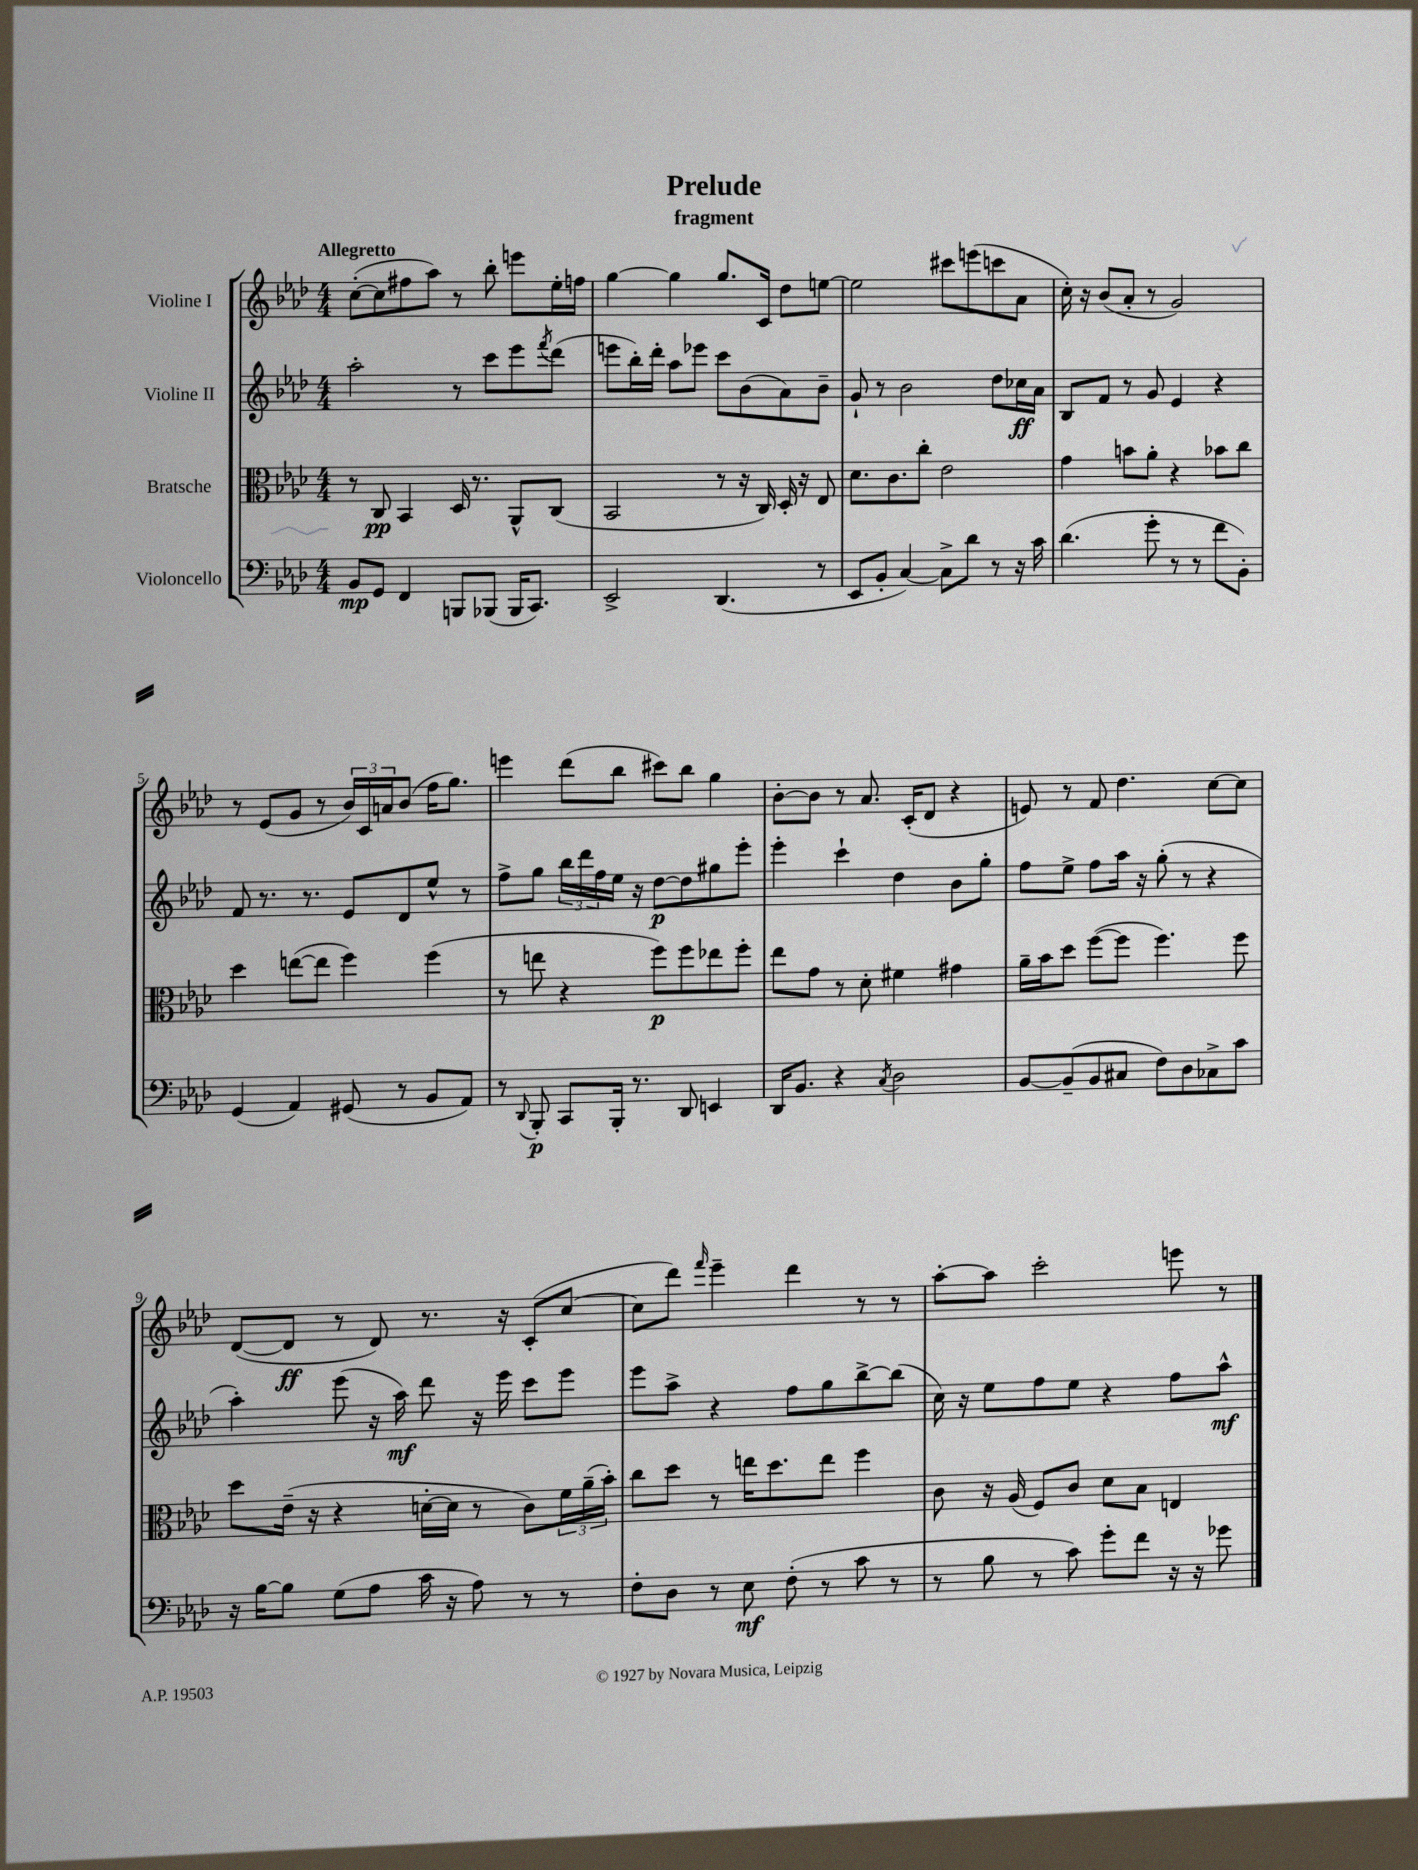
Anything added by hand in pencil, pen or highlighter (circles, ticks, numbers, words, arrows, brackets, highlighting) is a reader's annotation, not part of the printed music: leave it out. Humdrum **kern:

**kern	**dynam	**kern	**dynam	**kern	**dynam	**kern	**dynam
*part4	*part4	*part3	*part3	*part2	*part2	*part1	*part1
*staff4	*staff4	*staff3	*staff3	*staff2	*staff2	*staff1	*staff1
*I"Violoncello	*	*I"Bratsche	*	*I"Violine II	*	*I"Violine I	*
*clefF4	*	*clefC3	*	*clefG2	*	*clefG2	*
*k[b-e-a-d-]	*	*k[b-e-a-d-]	*	*k[b-e-a-d-]	*	*k[b-e-a-d-]	*
*M4/4	*	*M4/4	*	*M4/4	*	*M4/4	*
=1	=1	=1	=1	=1	=1	=1	=1
!	!	!	!	!	!	!LO:TX:a:B:t=Allegretto	!
8BB-/L	mp	8r	.	2aa-'\	.	([8cc'\L	.
8GG/J	.	8C/	pp	.	.	8cc\]	.
4FF/	.	4BB-/	.	.	.	8ff#X\	.
.	.	.	.	.	.	8aa-\J)	.
8BBBn/L	.	16D-/	.	8r	.	8r	.
.	.	8.r	.	.	.	.	.
(8BBB-X/J	.	.	.	8ccc\L	.	8bb-'\	.
16BBB-/KL	.	8AA-^^/L	.	8eee-\	.	8eeen\L	.
8.CC/J)	.	.	.	.	.	.	.
.	.	.	.	8qfff/	.	.	.
.	.	(8C/J	.	(8ddd-\J	.	16ee-'\L	.
.	.	.	.	.	.	16ffn\JJ	.
=2	=2	=2	=2	=2	=2	=2	=2
2EE-^/	.	2BB-/	.	8eeen\L	.	[4gg\	.
.	.	.	.	16bb-'\L)	.	.	.
.	.	.	.	16ddd-'\JJ	.	.	.
.	.	.	.	8aa-\L	.	4gg\]	.
.	.	.	.	8eee-X\J	.	.	.
(4.DD-/	.	8r	.	8ccc\L	.	8.gg/L	.
.	.	16r	.	(8b-\	.	.	.
.	.	16C/)	.	.	.	16c/Jk	.
.	.	16D-'/	.	8a-\)	.	8dd-\L	.
.	.	16r	.	.	.	.	.
8r	.	8E-/	.	8b-~\J	.	[8een\J	.
=3	=3	=3	=3	=3	=3	=3	=3
8EE-/L	.	8.d-\L	.	8g`/	.	2ee\]	.
8BB-'/J	.	.	.	8r	.	.	.
.	.	8.c\	.	.	.	.	.
[4C/)	.	.	.	2b-\	.	.	.
.	.	8cc'\J	.	.	.	.	.
8C^\L]	.	2e-\	.	.	.	8ccc#X\L	.
8d-\J	.	.	.	.	.	(8eeen\	.
8r	.	.	.	8dd-\L	.	8cccn\	.
16r	.	.	.	16cc-X\L	ff	8a-\J	.
16c\	.	.	.	16a-\JJ	.	.	.
=4	=4	=4	=4	=4	=4	=4	=4
(4.d-\	.	4g\	.	8B-/L	.	16cc'\)	.
.	.	.	.	.	.	16r	.
.	.	.	.	8f/J	.	(8b-/L	.
.	.	8bn\L	.	8r	.	8a-'/J	.
8g'\	.	8a-'\J	.	8g/	.	8r	.
8r	.	4r	.	4e-/	.	2g/)	.
8r	.	.	.	.	.	.	.
8f\L	.	8b-X\L	.	4r	.	.	.
8BB-'\J)	.	8cc\J	.	.	.	.	.
!!LO:LB:g=z
=5	=5	=5	=5	=5	=5	=5	=5
(4GG/	.	4dd-\	.	8f/	.	8r	.
.	.	.	.	8.r	.	(8e-/L	.
4AA-/)	.	([8een\L	.	.	.	8g/J	.
.	.	.	.	8.r	.	.	.
.	.	8ee\J]	.	.	.	8r	.
(8GG#X/	.	4ff\)	.	8e-/L	.	24b-/LL)	.
.	.	.	.	.	.	24c/	.
.	.	.	.	.	.	24an/J	.
8r	.	.	.	8d-/	.	(8b-/J	.
8BB-/L	.	(4ff\	.	8ee-^^/J	.	16ff\KL	.
.	.	.	.	.	.	8.gg\J)	.
8AA-/J)	.	.	.	8r	.	.	.
=6	=6	=6	=6	=6	=6	=6	=6
8r	.	8r	.	8ff^\L	.	4eeen\	.
8qqDD-/	.	.	.	.	.	.	.
8BBB-'/	p	8een\	.	8gg\J	.	.	.
8CC/L	.	4r	.	24bb-\LL	.	(8ddd-\L	.
.	.	.	.	24ddd-\	.	.	.
.	.	.	.	24ff\	.	.	.
16BBB-'/Jk	.	.	.	16ee-\JJ	.	8bb-\J	.
8.r	.	.	.	16r	.	.	.
.	.	8ff\L)	p	[8dd-\L	p	8ccc#X\L)	.
8DD-/	.	8ff\	.	8dd-\]	.	8bb-\J	.
4EEn/	.	8ee-X\	.	8gg#X\	.	4gg\	.
.	.	8ff'\J	.	8eee-'\J	.	.	.
=7	=7	=7	=7	=7	=7	=7	=7
16DD-/KL	.	8ee-\L	.	4eee-'\	.	[8b-'\L	.
8.BB-/J	.	.	.	.	.	.	.
.	.	8g\J	.	.	.	8b-\J]	.
4r	.	8r	.	4ccc`\	.	8r	.
.	.	8d-'\	.	.	.	8.a-/	.
8qC/	.	.	.	.	.	.	.
2D-\	.	4f#X\	.	4dd-\	.	.	.
.	.	.	.	.	.	(16c'/KL	.
.	.	.	.	.	.	8d-/J	.
.	.	4g#X\	.	8b-\L	.	4r	.
.	.	.	.	8gg'\J	.	.	.
=8	=8	=8	=8	=8	=8	=8	=8
[8BB-/L	.	16a-~\LL	.	8ff\L	.	8en/)	.
.	.	16b-\J	.	.	.	.	.
(8BB-~/]	.	8dd-\J	.	8ee-^\J	.	8r	.
8BB-/	.	([8ff\L	.	8ff\L	.	8f/	.
8C#X/J	.	8ff\J]	.	16aa-\Jk	.	4.dd-\	.
.	.	.	.	16r	.	.	.
8F\L)	.	4.ff\)	.	(8gg'\	.	.	.
8D-\	.	.	.	8r	.	.	.
8C-X^\	.	.	.	4r	.	[8cc\L	.
8c\J	.	8ff\	.	.	.	8cc\J]	.
!!LO:LB:g=z
=9	=9	=9	=9	=9	=9	=9	=9
16r	.	8dd-\L	.	4aa-'\)	.	([8d-/L	.
[16B-\KL	.	.	.	.	.	.	.
8B-\J]	.	(16e-~\Jk	.	.	.	8d-/J]	ff
.	.	16r	.	.	.	.	.
(8G\L	.	4r	.	(8eee-\	.	8r	.
8A-\J	.	.	.	16r	.	8d-/)	.
.	.	.	.	16aa-\)	mf	.	.
16c\	.	[16dn'\LL	.	8ddd-\	.	8.r	.
16r	.	16d\JJ]	.	.	.	.	.
8A-\)	.	8r	.	16r	.	.	.
.	.	.	.	16eee-\	.	16r	.
8r	.	8c\L)	.	8ccc\L	.	(8c'/L	.
8r	.	24f\L	.	8eee-\J	.	[8cc/J	.
.	.	(24a-~\	.	.	.	.	.
.	.	24b-'\JJ)	.	.	.	.	.
=10	=10	=10	=10	=10	=10	=10	=10
8F'\L	.	8cc\L	.	8eee-\L	.	8cc\L]	.
8D-\J	.	8dd-\J	.	8aa-^\J	.	8ddd-\J)	.
.	.	.	.	.	.	16qqfff/	.
8r	.	8r	.	4r	.	4eee-~\	.
8E-\	mf	16een\KL	.	.	.	.	.
.	.	8.dd-\	.	.	.	.	.
(8F'\	.	.	.	8ff\L	.	4ddd-\	.
8r	.	8ee\J	.	8gg\	.	.	.
8c\	.	4ff\	.	[8bb-^\	.	8r	.
8r	.	.	.	(8bb-\J]	.	8r	.
=11	=11	=11	=11	=11	=11	=11	=11
8r	.	8c\	.	16cc\)	.	[8aa-'\L	.
.	.	.	.	16r	.	.	.
8B-\	.	16r	.	8ee-\L	.	8aa-\J]	.
.	.	(16A-/	.	.	.	.	.
8r	.	8F/L)	.	8ff\	.	2ccc'\	.
8c\)	.	8c/J	.	8ee-\J	.	.	.
8g'\L	.	8d-\L	.	4r	.	.	.
8f\J	.	8B-\J	.	.	.	.	.
16r	.	4En/	.	8ff\L	.	8eeen\	.
16r	.	.	.	.	.	.	.
8g-X\	.	.	.	8aa-^^\J	mf	8r	.
==	==	==	==	==	==	==	==
*-	*-	*-	*-	*-	*-	*-	*-
